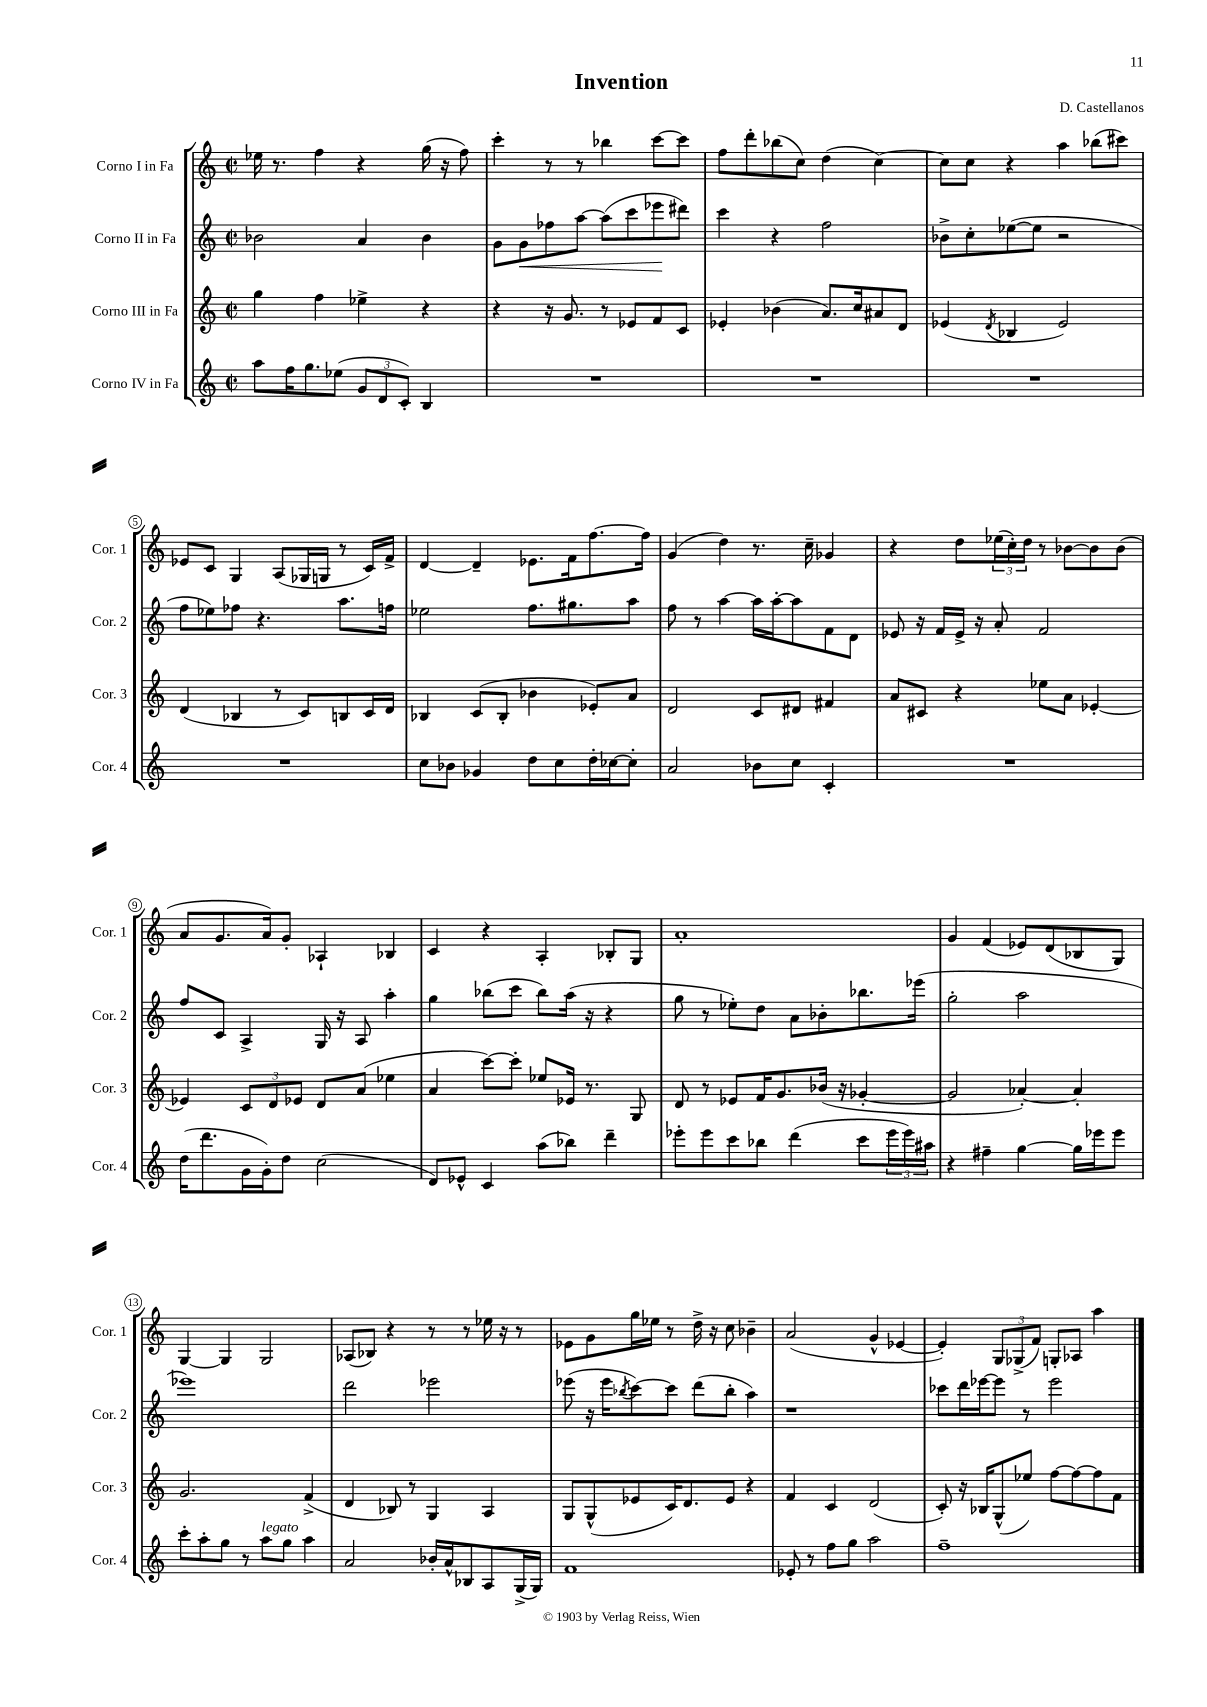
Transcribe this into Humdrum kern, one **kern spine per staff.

**kern	**kern	**kern	**kern
*staff4	*staff3	*staff2	*staff1
*clefG2	*clefG2	*clefG2	*clefG2
*k[]	*k[]	*k[]	*k[]
*M2/2	*M2/2	*M2/2	*M2/2
*met(c|)	*met(c|)	*met(c|)	*met(c|)
8aa\L	4gg\	2b-\	16ee-\
.	.	.	8.r
16ff\K	.	.	.
8.gg\	.	.	.
.	4ff\	.	4ff\
(8ee-\J	.	.	.
12g/L	4ee-^\	4a/	4r
12d/	.	.	.
12c'/J)	.	.	.
4B/	4r	4b-\	(16gg\
.	.	.	16r
.	.	.	8ff\)
=	=	=	=
1r	4r	8g\L	4ccc'\
.	.	8g\	.
.	16r	8ff-\	8r
.	8.g/	.	.
.	.	[8aa\J	8r
.	8r	(8aa\]L	4bb-\
.	8e-/L	8ccc\	.
.	8f/	8eee-\	[8ccc\L
.	8c/J	8ddd#\J)	8ccc\]J
=	=	=	=
1r	4e-'/	4ccc\	8ff\L
.	.	.	8ddd'\
.	(4b-\	4r	(8bb-\
.	.	.	8cc\J)
.	8.a/L)	2ff\	(4dd\
.	16cc/k	.	.
.	8a#/	.	[4cc\)
.	8d/J	.	.
=	=	=	=
1r	(4e-/	8b-^\L	8cc\]L
.	.	8cc'\	8cc\J
.	8qd/	.	.
.	4B-/	([8ee-\	4r
.	.	8ee-\]J	.
.	2e-/)	2r	4aa\
.	.	.	(8bb-\L
.	.	.	8ccc#\J)
=	=	=	=
1r	(4d/	8ff\L	8e-/L
.	.	8ee-\)	8c/J
.	4B-/	8ff-\J	4G/
.	.	4.r	.
.	8r	.	(8A/L
.	8c/L)	.	16G-/L
.	.	.	16G/JJ
.	8B/	8.aa\L	8r
.	16c/L	.	16c/LL)
.	16d/JJ	16ff\Jk	16f^/JJ
=	=	=	=
8cc\L	4B-/	2ee-\	[4d/
8b-\J	.	.	.
4g-/	(8c/L	.	4d~/]
.	8B-'/J	.	.
8dd\L	4b-\	8.ff\L	8.e-\L
8cc\	.	.	.
.	.	8.gg#\	16f\k
16dd'\L	8e-'/L)	.	[8.ff\
[16cc-\J	.	.	.
8cc-'\]J	8a/J	8aa\J	.
.	.	.	16ff\]Jk
=	=	=	=
2a/	2d/	8ff\	(4g/
.	.	8r	.
.	.	[4aa\	4dd\)
8b-\L	8c/L	16aa\]LL	8.r
.	.	[16aa'\J	.
8cc\J	8d#/J	8aa\]	.
.	.	.	16cc~\
4c'/	4f#/	8f\	4g-/
.	.	8d\J	.
=	=	=	=
1r	8a/L	8e-/	4r
.	8c#/J	16r	.
.	.	16f/LL	.
.	4r	16e-^/JJ	8dd\L
.	.	16r	.
.	.	8a'/	(24ee-\L
.	.	.	24cc'\)
.	.	.	24dd\JJ
.	8ee-\L	2f/	8r
.	8a\J	.	[8b-\L
.	[4e-'/	.	8b-\]
.	.	.	(8b-\J
=	=	=	=
(16dd\LK	4e-/]	8ff/L	8a/L
8.ddd\	.	.	.
.	.	8c/J	8.g/
16g\L	12c/L	4A^/	.
16g'\J)	.	.	16a/k)
.	12d/	.	.
8dd\J	.	.	8g'/J
.	12e-/J	.	.
(2cc\	8d/L	16G/	4A-`/
.	.	16r	.
.	(8a/J	8A/	.
.	4ee-\	4aa'\	4B-/
=	=	=	=
8d/L)	4a/	4gg\	4c/
8e-^^/J	.	.	.
4c/	[8ccc\L)	(8bb-\L	4r
.	8ccc'\]J	8ccc\J	.
(8aa\L	8ee-/L	8bb-\L)	4A'/
8bb-\J)	16e-/Jk	(16aa\Jk	.
.	8.r	16r	.
4ddd~\	.	4r	8B-'/L
.	8G/	.	8G/J
=	=	=	=
8eee-'\L	8d/	8gg\	1a'
8eee-\	8r	8r	.
8ccc\	8e-/L	8ee-'\L)	.
8bb-\J	16f/K	8dd\J	.
.	8.g/	.	.
(4ddd\	.	8a\L	.
.	(16b-/Jk	8b-'\	.
.	16r	.	.
8ccc\L	[4g-'/	8.bb-\	.
24eee-\L	.	.	.
24eee-\)	.	.	.
.	.	(16eee-\Jk	.
24aa#\JJ	.	.	.
=	=	=	=
4r	2g-/]	2gg'\	4g/
4ff#~\	.	.	(4f/
[4gg\	[4a-'/)	2aa\	8e-/L)
.	.	.	(8d/
16gg\]LL	4a-'/]	.	8B-/
16eee-\J	.	.	.
8eee-\J	.	.	8G/J)
=	=	=	=
8ccc'\L	2.g/	1eee-)	[4G/
8aa'\	.	.	.
8gg\J	.	.	4G/]
8r	.	.	.
8aa\L	.	.	2G/
8gg\J	.	.	.
4aa\	(4f^/	.	.
=	=	=	=
2a/	4d/	2ddd\	(8A-/L
.	.	.	8B-/J)
.	8B-/)	.	4r
.	8r	.	.
16b-'/LL	4G/	2eee-\	8r
16a^^/J	.	.	.
8B-/	.	.	8r
8A/	4A/	.	16ee-\
.	.	.	16r
(16G^/L	.	.	8r
16G/JJ)	.	.	.
=	=	=	=
1f	8G/L	(8eee-\	8e-\L
.	(8G^^/	16r	8g\
.	.	16eee-\LK	.
.	.	8qbb-/	.
.	8e-/	[8ccc\)	16gg\L
.	.	.	16ee-\JJ
.	16c/K)	8ccc\]J	8r
.	8.d/	.	.
.	.	(8ddd\L	16dd^\
.	.	.	16r
.	8e-/J	8bb-'\J	8cc\
.	4r	4aa\)	4b-~\
=	=	=	=
8e-'/	4f/	1r	(2a/
8r	.	.	.
8ff\L	4c/	.	.
8gg\J	.	.	.
2aa\	(2d/	.	4g^^/
.	.	.	[4e-/
=	=	=	=
1ff~	8c'/)	8ccc-\L	4e-'/])
.	16r	16ddd\L	.
.	16B-/LK	[16eee-\J	.
.	(8G^^/	8eee-\]J	12G/L
.	.	.	(12G-^/
.	8ee-/J)	8r	.
.	.	.	12f/J)
.	[8ff\L	2eee-\	8G'/L
.	8ff\_	.	8A-/J
.	8ff\]	.	4aa\
.	8f\J	.	.
==	==	==	==
*-	*-	*-	*-
